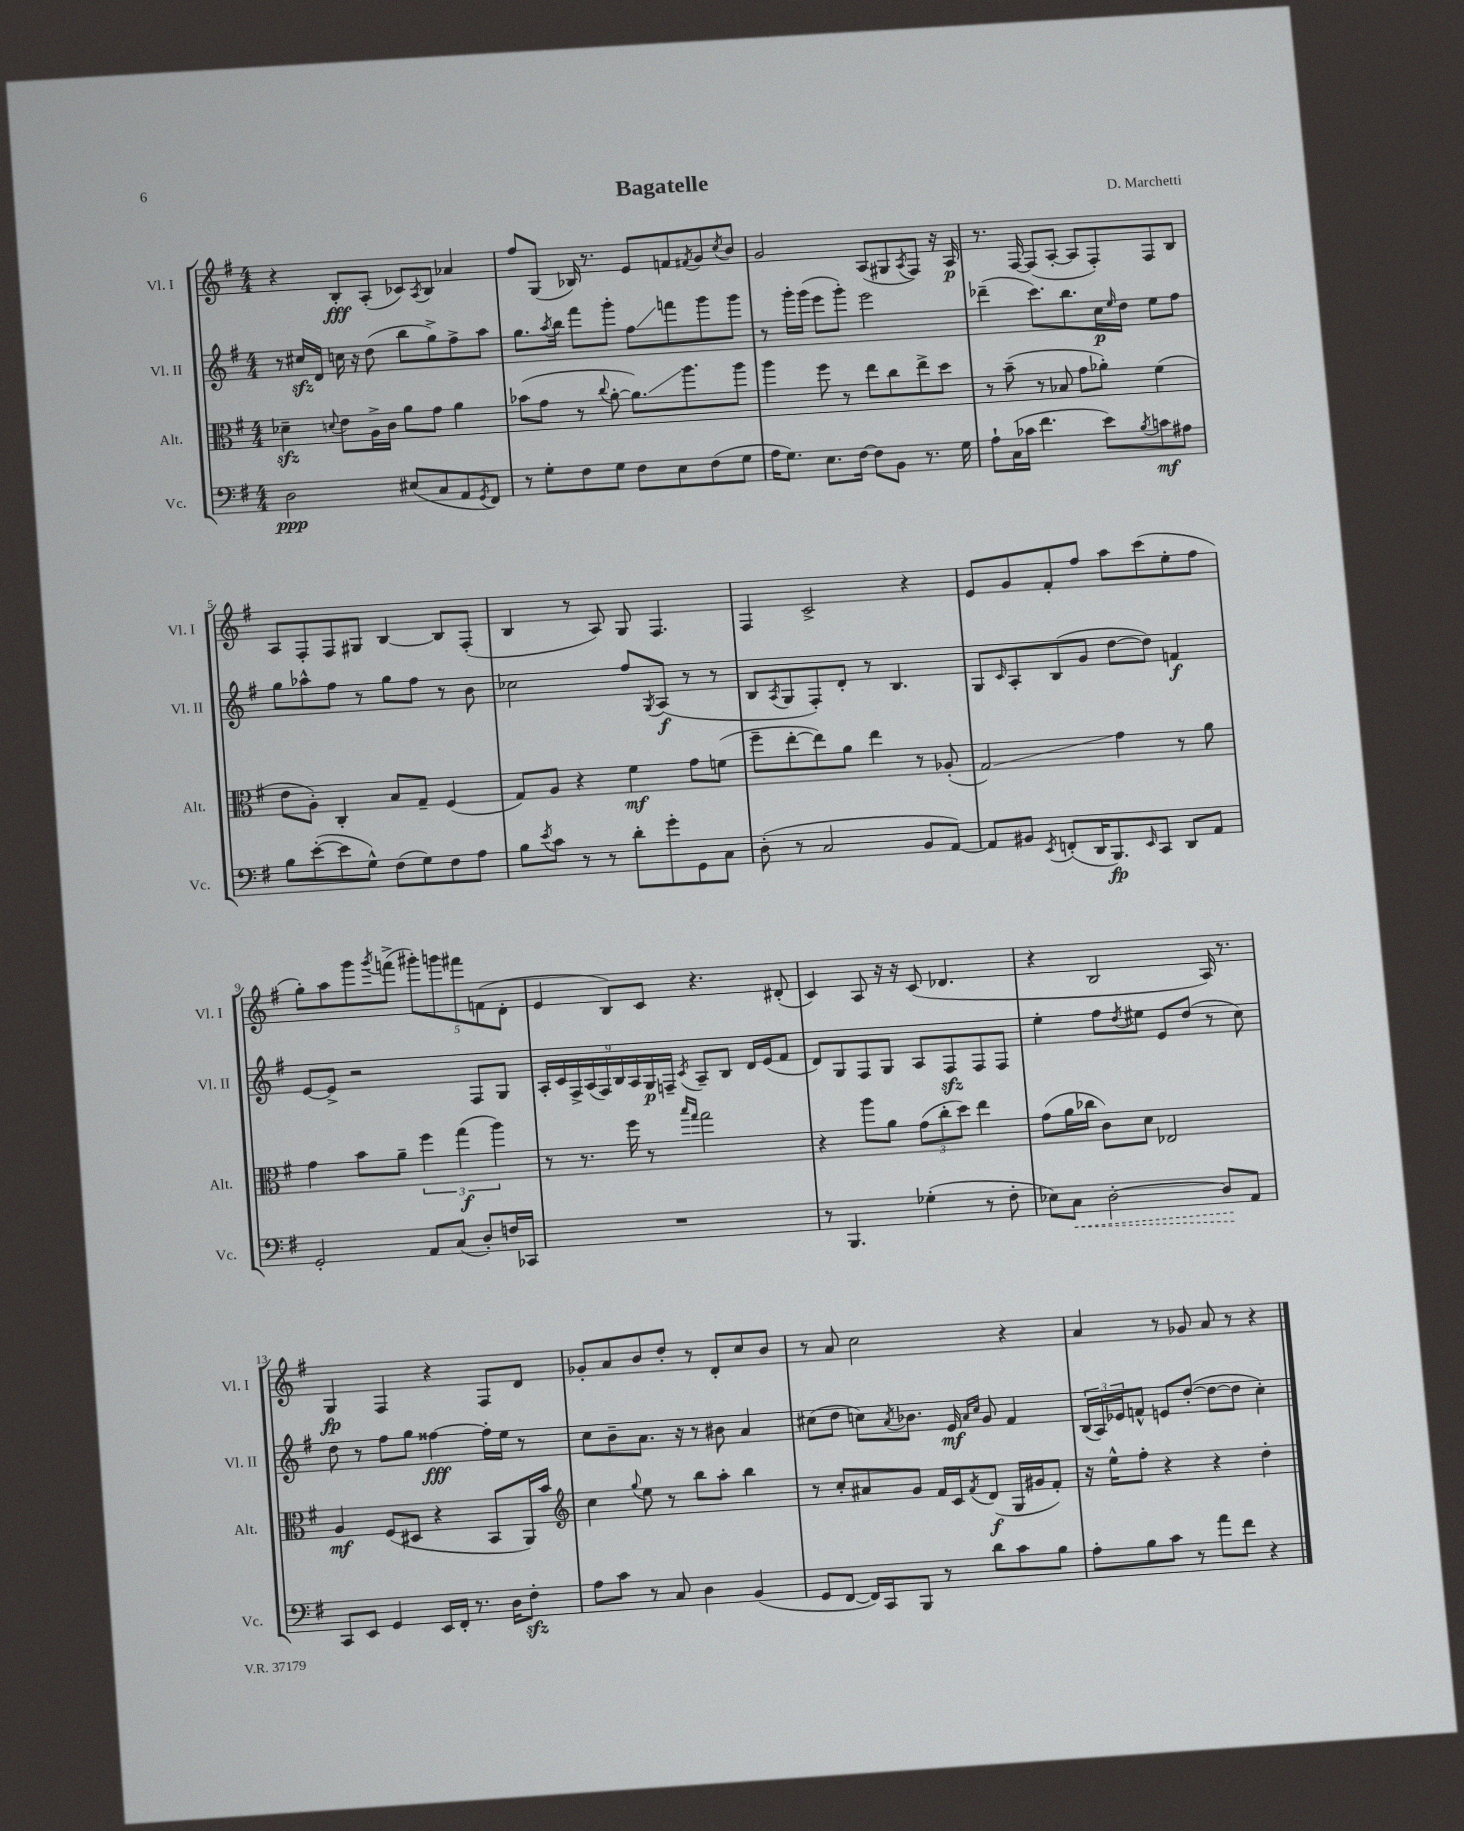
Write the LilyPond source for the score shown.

\header { title = "Bagatelle" composer = "D. Marchetti" }
<<
\new StaffGroup <<
\new Staff = "s0" \with { instrumentName = "Vl. I" shortInstrumentName = "Vl. I" } {
    \clef treble \key g \major \numericTimeSignature \time 4/4
    r4 b8-.\fff a8-.( ces'8) \acciaccatura { a8 } b8 aes'4 |
    fis''8 g8( bes16) r8. e'8 f'8 \acciaccatura { fis'8 } g'8 \acciaccatura { c''8 } b'8 |
    g'2 a8( gis8 \acciaccatura { a8 } fis8) r16 a16\p |
    r8. fis16~ fis8( a8~-. a8 fis8-.) fis8 b8 |
    a8 fis8-. fis8 gis8 b4~ b8 fis8-.( |
    b4 r8 a8) g8 fis4. |
    fis4 c'2-> r4 |
    e'8 g'8 fis'8-. fis''8 a''8 c'''8( e''8-. fis''8 |
    g''8-.) a''8 g'''8 \acciaccatura { g'''8 } f'''8->( \tuplet 5/4 { gis'''8-.) g'''8 fis'''8 f'8( d'8-. } |
    e'4 b8) c'8 r4. dis'8-.( |
    c'4) a8 r16 r16 c'8( des'4. |
    r4 b2 a16) r8. |
    g4\fp fis4 r4 fis8 d'8 |
    ges'8-. a'8 b'8 d''8-. r8 d'8-. c''8 b'8 |
    r8 a'8 c''2 r4 |
    a'4 r8 ges'8 a'8 r8 r4 \bar "|." |
}
\new Staff = "s1" \with { instrumentName = "Vl. II" shortInstrumentName = "Vl. II" } {
    \clef treble \key g \major \numericTimeSignature \time 4/4
    r8 cis''16\sfz d'16 c''16 r16 d''8( b''8 g''8->) fis''8-> a''8 |
    g''8. \acciaccatura { a''8 } b''16 fis'''8 g'''8-. fis''8\glissando f'''8 g'''8 g'''8 |
    r8 g'''16-. g'''16( e'''8 g'''8-.) e'''2 |
    des'''4--( c'''8.) b''8. c''16\p \grace { e''16 } d''16 e''8 fis''8 |
    g''8 aes''8-^ fis''8 r8 g''8 fis''8 r8 b'8 |
    ces''2 fis''8 \acciaccatura { g8 } a8\f( r8 r8 |
    b8 \acciaccatura { a8 } g8 fis8-.) d'8-. r8 b4. |
    g8 \grace { c'16 } a8-. b8( g'8 d''8~ d''8) f'4\f |
    e'8~ e'8-> r2 fis8 g8 |
    \tuplet 9/8 { a16-. c'16 fis16-> a16( fis16) b16 a16 g16\p f16-- } \acciaccatura { c'8 } a8-- b8 d'16 e'16( fis'8 |
    d'8) g8 fis8 g8 a8 fis8\sfz fis8 fis8 |
    e''4-. fis''8 \acciaccatura { d''8 } eis''8 e'8 d''8( r8 c''8) |
    d''8 r8 fis''8 g''8 fisis''4~\fff fisis''16-. e''16 r8 |
    c''8 b'8-- a'8. r16 r8 bis'8 a'4 |
    cis''8( d''8 c''8) \acciaccatura { a'8 } bes'8. e'16\mf \grace { a'16 c''16 } g'8 fis'4 |
    \tuplet 3/2 { b16( a16) ees'16 } f'8-^ e'8 d''8~-.( d''8~ d''8 c''4-.) \bar "|." |
}
\new Staff = "s2" \with { instrumentName = "Alt." shortInstrumentName = "Alt." } {
    \clef alto \key g \major \numericTimeSignature \time 4/4
    des'4--\sfz \appoggiatura { d'8 } e'8 a16-> c'16 a'8 g'8 a'4 |
    bes'8( g'8 r8 \appoggiatura { c''8 } a'8~-. a'8.\glissando) a''8. a''8 |
    a''4 fis''8 r8 e''8 c''8 e''8-> d''8 |
    r8 b'8--( r8 bes8 g'8 aes'8-.) fis'4( |
    e'8 a8-.) c4-. b8 g8-- fis4( |
    g8) a8 r4 fis'4\mf g'8 f'8( |
    fis''8-- e''8~-. e''8) a'8 e''4 r8 aes8-.( |
    g2\glissando) g'4 r8 a'8 |
    g'4 b'8 a'8-- \tuplet 3/2 { fis''4 g''4\f( a''4) } |
    r8 r8. fis''16 r8 \grace { b''16 g''16 } g''2 |
    r4 a''8 a'8 \tuplet 3/2 { g'8( c''8-. d''8) } e''4 |
    g'8( a'16 ces''16 c'8) d'8 ees2 |
    a4\mf fis8( dis8 r4 b,8 a,16) b'16 |
    \clef treble c''4 \appoggiatura { g''8 } e''8 r8 b''8 a''8-. b''4 |
    r8 c''8-. ais'8 g'8 fis'16 c'16 \acciaccatura { fis'8 } d'8\f( g16 gis'16 fis'8-.) |
    r16 e''16-^ fis''8-. r4 r4 d''4-. \bar "|." |
}
\new Staff = "s3" \with { instrumentName = "Vc." shortInstrumentName = "Vc." } {
    \clef bass \key g \major \numericTimeSignature \time 4/4
    d2\ppp eis8( c8 a,8 \acciaccatura { g,8 } fis,8) |
    r8 g8-. fis8 g8 fis8 e8 fis8( g8 |
    a16 g8.) e8. fis16~ fis8 b,8 r8. g16 |
    a8-! c16( ces'16 fis'4. e'8) \acciaccatura { b8 } c'8\mf ais8 |
    b8 e'8~-.( e'8 g8-^) fis8( g8) fis8 a8 |
    b8 \acciaccatura { e'8 } c'8 r8 r8 d'8-. g'8-. g,8 c8 |
    d8-.( r8 c2 b,8 a,8~) |
    a,8 bis,8 \acciaccatura { e,8 } f,8-.( d,16 b,,8.\fp) \grace { e,16 } c,8 d,8 a,8 |
    g,2-. a,8 c8( d8-.) f16 ces,16 |
    R1 |
    r8 b,,4. ges4-.( r8 fis8-. |
    ees8) \once \override Hairpin.style = #'dashed-line c8\< d2~-. d8\! a,8 |
    c,8 e,8 g,4 e,16 fis,16-. r8. d16 fis8-.\sfz |
    a8 c'8 r8 c8 d4 b,4( |
    g,8 fis,8~ fis,16) c,16 b,,8 r8 d'8 c'8 b8 |
    a8-. b8 c'8 r8 a'8 fis'8 r4 \bar "|." |
}
>>
>>
